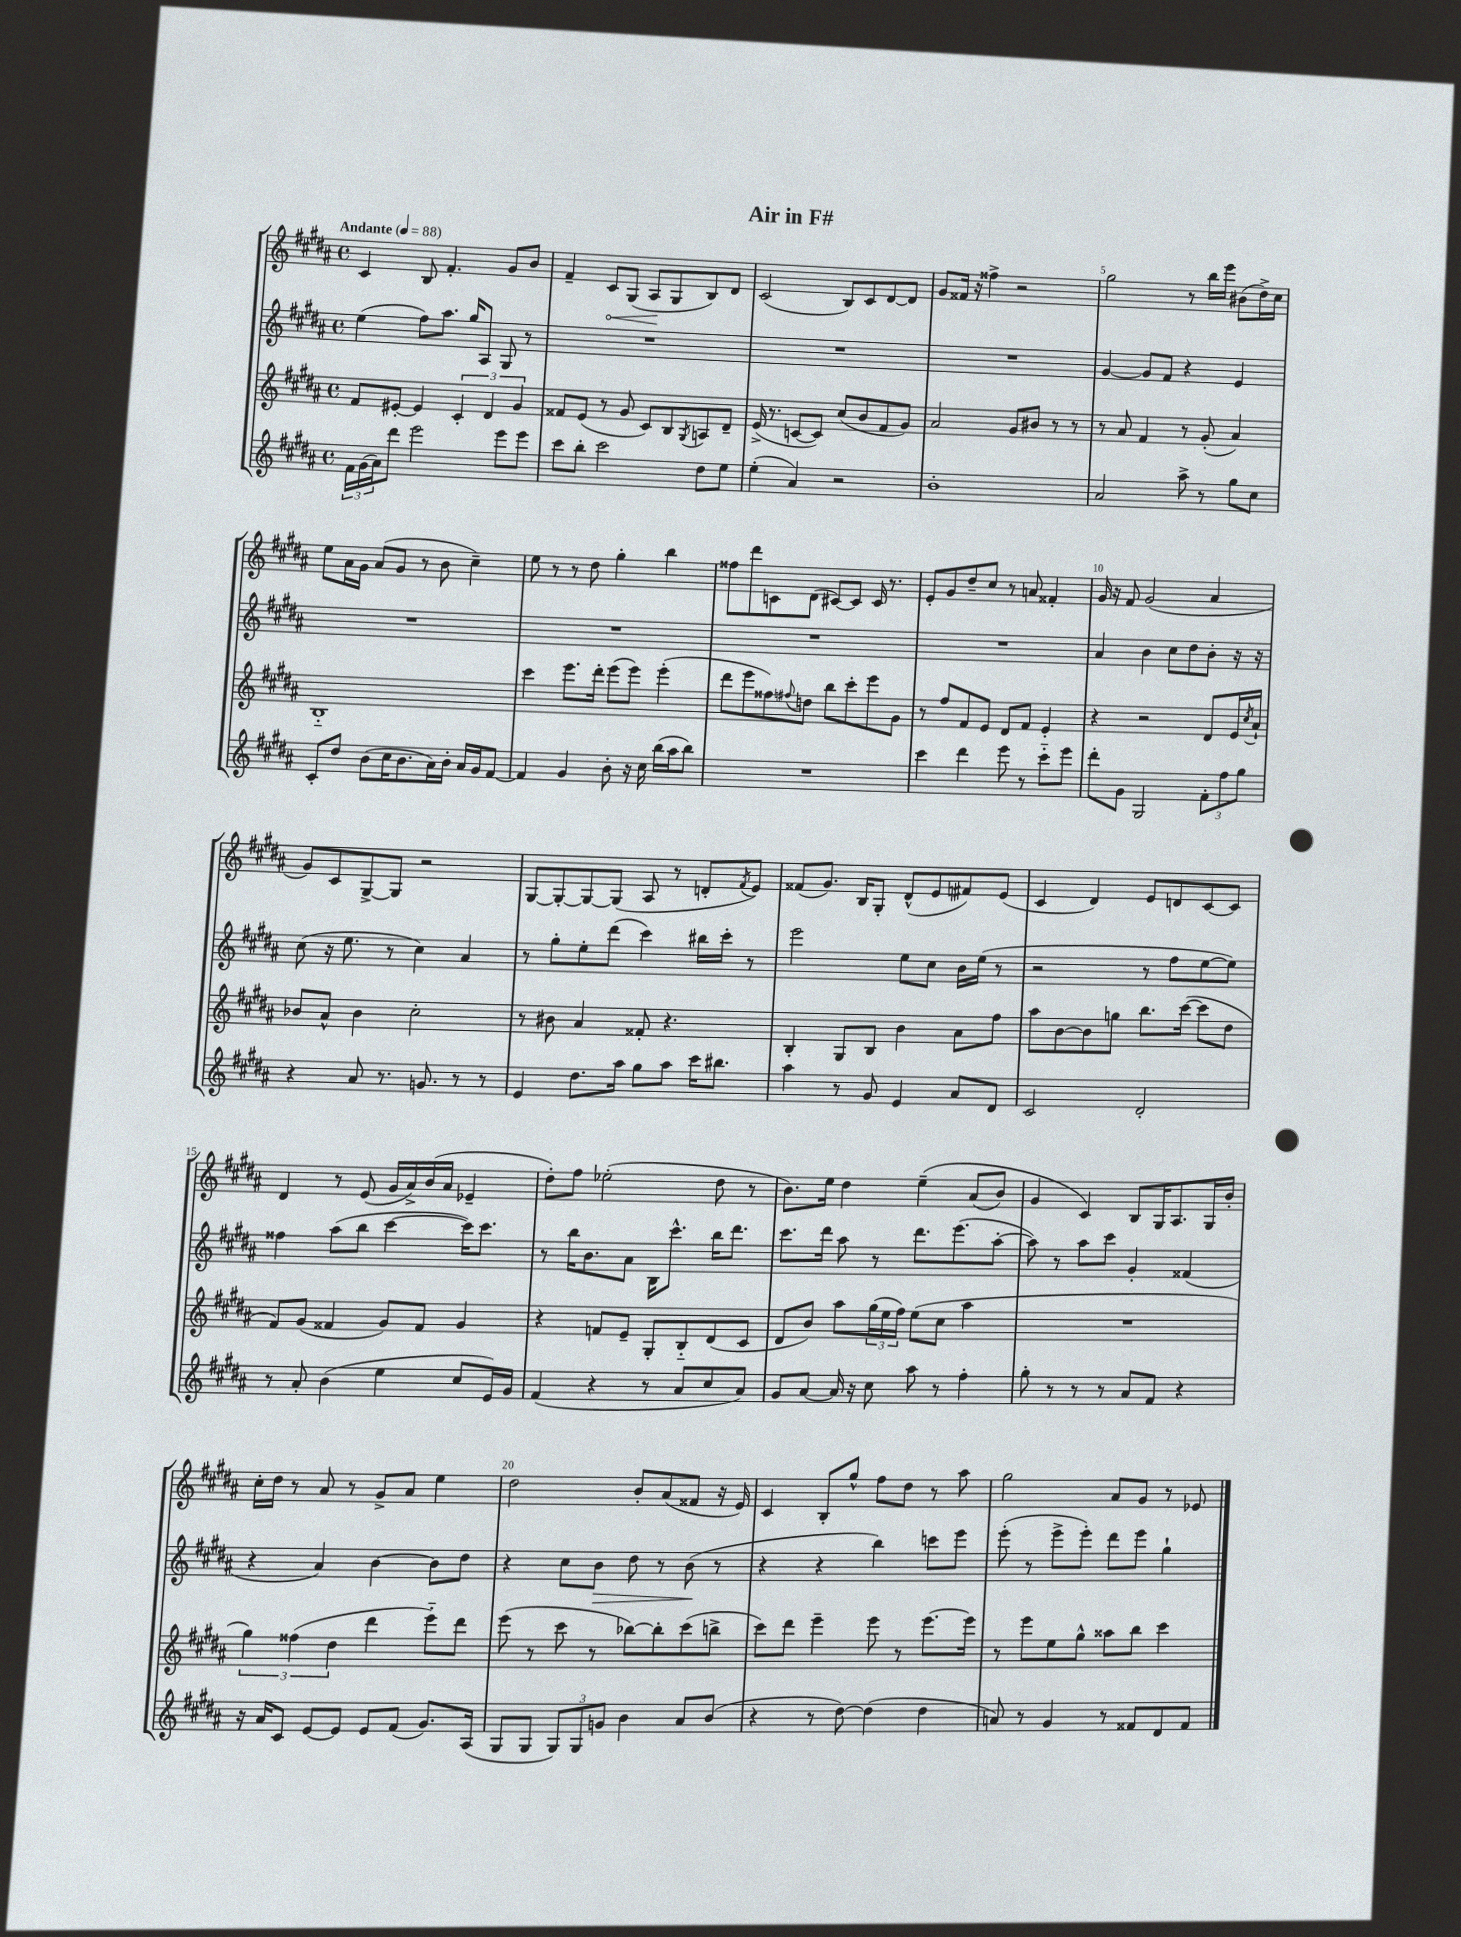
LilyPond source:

\header { title = "Air in F#" }
<<
\new StaffGroup <<
\new Staff = "s0" {
    \clef treble \key b \major \defaultTimeSignature \time 4/4 \tempo "Andante" 4 = 88
    cis'4 b8 fis'4.-. gis'8 b'8 |
    fis'4-- \once \override Hairpin.circled-tip = ##t cis'8\< gis8( ais8\! gis8 b8) dis'8 |
    cis'2( b8) cis'8 dis'8~ dis'8 |
    gis'8 fisis'16 r16 fisis''4-> r2 |
    gis''2 r8 b''16 e'''16 bis'8( dis''16->) cis''16 |
    e''8 ais'16 gis'16 ais'8( gis'8 r8 b'8 cis''4--) |
    e''8 r8 r8 dis''8 gis''4-. b''4 |
    fisis''8 dis'''8 c'8 dis'8( cis'8~) cis'8 cis'16 r8. |
    e'8-. gis'8 dis''8-- cis''8 r8 a'8 fisis'4-. |
    gis'16 r16 fis'8 gis'2( ais'4 |
    gis'8) cis'8 gis8~-> gis8 r2 |
    gis8~ gis8~-. gis8~ gis8( ais8 r8 d'8-. \acciaccatura { fis'8 } e'8) |
    fisis'8( gis'8.) b16 gis8-. dis'8-^( e'8 fis'8) e'8( |
    cis'4 dis'4) e'8 d'8 cis'8~ cis'8 |
    dis'4 r8 e'8( gis'16 ais'16->) b'16( ais'16 ees'4-- |
    dis''8-.) fis''8 ees''2-.( dis''8 r8 |
    b'8.) e''16 dis''4 e''4--\( ais'8( b'8) |
    gis'4 cis'4\) b8 gis16 ais8. gis16 b'16-. |
    cis''16-. dis''16 r8 ais'8 r8 gis'8-> ais'8 e''4 |
    dis''2 b'8-. ais'8( fisis'8 r16 e'16) |
    cis'4 b8-. gis''8-^ fis''8 dis''8 r8 ais''8 |
    gis''2 ais'8 gis'8 r8 ees'8 \bar "|." |
}
\new Staff = "s1" {
    \clef treble \key b \major \defaultTimeSignature \time 4/4
    e''4( fis''8) ais''8. gis''16 ais8 gis8 r8 |
    R1 |
    R1 |
    R1 |
    gis'4~ gis'8 fis'8 r4 e'4 |
    R1 |
    R1 |
    R1 |
    R1 |
    ais'4 b'4 cis''8 dis''8 b'8-. r16 r16 |
    cis''8( r16 e''8. r8 cis''4) ais'4 |
    r8 gis''8-. e''8-. dis'''8( cis'''4) bis''16 cis'''16-. r8 |
    e'''2 e''8 cis''8 b'16 e''16( r8 |
    r2 r8 fis''8 e''8~ e''8) |
    fisis''4 ais''8( b''8 cis'''4~ cis'''16) cis'''8. |
    r8 b''16 b'8. ais'8 b16 cis'''8.-^ b''16 dis'''8. |
    cis'''8. dis'''16 ais''8 r8 dis'''8. e'''8.( ais''8~-. |
    ais''8) r8 ais''8 cis'''8 gis'4-. fisis'4( |
    r4 ais'4) b'4~ b'8 dis''8 |
    r4 cis''8 b'8\> dis''8 r8 b'8\!( r8 |
    r4 r4 b''4) c'''8 e'''8 |
    e'''8-.( r8 e'''8-> e'''8-.) dis'''8 e'''8 gis''4-! \bar "|." |
}
\new Staff = "s2" {
    \clef treble \key b \major \defaultTimeSignature \time 4/4
    fis'8 eis'8~-. eis'4 \tuplet 3/2 { cis'4-. dis'4 gis'4 } |
    fisis'8 e'8( r8 gis'8 cis'8) b8 \acciaccatura { gis8 } a8 dis'8-- |
    e'16->( r8. c'8~ c'8) cis''8( b'8 fis'8 gis'8) |
    ais'2 gis'8 bis'8 r8 r8 |
    r8 ais'8 fis'4 r8 gis'8-.( ais'4) |
    b1-_ |
    cis'''4 e'''8. dis'''16-. e'''8( e'''8) e'''4-.( |
    dis'''8 e'''8 fisis''8) \appoggiatura { fis''8 } d''8 b''8 cis'''8-. e'''8 gis'8 |
    r8 fis''8 fis'8 e'8 dis'8 fis'8 e'4-. |
    r4 r2 dis'8 e'16 \acciaccatura { cis''8 } ais'16-! |
    bes'8 ais'8-^ bes'4 cis''2-. |
    r8 bis'8 ais'4 fisis'8-. r4. |
    b4-. gis8 b8 b'4 ais'8 fis''8 |
    ais''8 b'8~ b'8 g''8 b''8. cis'''16~( cis'''8 dis''8 |
    fis'8) gis'8( fisis'4 gis'8) fisis'8 gis'4 |
    r4 f'8 e'8-- gis8-. b8-_ dis'8( cis'8 |
    dis'8 b'8) ais''8 \tuplet 3/2 { gis''16( e''16 fis''16) } e''8( cis''8 ais''4 |
    R1 |
    \tuplet 3/2 { gis''4) fisis''4( dis''4 } dis'''4 e'''8-_) dis'''8 |
    e'''8( r8 cis'''8 r8 bes''8~) bes''8-. cis'''8( b''8-> |
    cis'''8) dis'''8 e'''4-- e'''8 r8 e'''8.~ e'''16 |
    r8 e'''8 e''8 gis''8-^ aisis''8 b''8 cis'''4 \bar "|." |
}
\new Staff = "s3" {
    \clef treble \key b \major \defaultTimeSignature \time 4/4
    \tuplet 3/2 { fis'16 gis'16( ais'16) } dis'''8 e'''2 e'''8 e'''8 |
    cis'''8 b''8-. cis'''2 dis''8 e''8 |
    e''4-.( ais'4) r2 |
    b'1-. |
    ais'2 ais''8-> r8 gis''8 cis''8 |
    cis'8-. dis''8 b'8( cis''16 b'8. ais'16) b'16-. ais'16 gis'16 fis'8~ |
    fis'4 gis'4 b'8-. r16 cis''16 b''16( ais''16 b''8) |
    R1 |
    cis'''4 dis'''4 e'''8 r8 cis'''8-_ e'''8 |
    dis'''8-. gis'8 gis2 \tuplet 3/2 { fis'8-. fis''8 gis''8 } |
    r4 ais'8 r8. g'8. r8 r8 |
    e'4 dis''8. ais''16 gis''8 ais''8 cis'''16 bis''8. |
    ais''4 r8 gis'8 e'4 ais'8 dis'8 |
    cis'2 dis'2-. |
    r8 ais'8-. b'4( e''4 cis''8 e'16) gis'16 |
    fis'4( r4 r8 ais'8 cis''8 ais'8) |
    gis'8 ais'8~ ais'16 r16 cis''8 ais''8 r8 fis''4-. |
    gis''8-. r8 r8 r8 ais'8 fis'8 r4 |
    r16 ais'16 cis'8 e'8~ e'8 e'8 fis'8( gis'8.) ais16( |
    gis8 gis8 \tuplet 3/2 { gis8) gis8 g'8 } b'4 ais'8 b'8( |
    r4 r8 dis''8~) dis''4( dis''4 |
    a'8) r8 gis'4 r8 fisis'8 dis'8 fisis'8 \bar "|." |
}
>>
>>
\layout { \context { \Score \override BarNumber.break-visibility = ##(#f #t #t) barNumberVisibility = #(every-nth-bar-number-visible 5) } }
